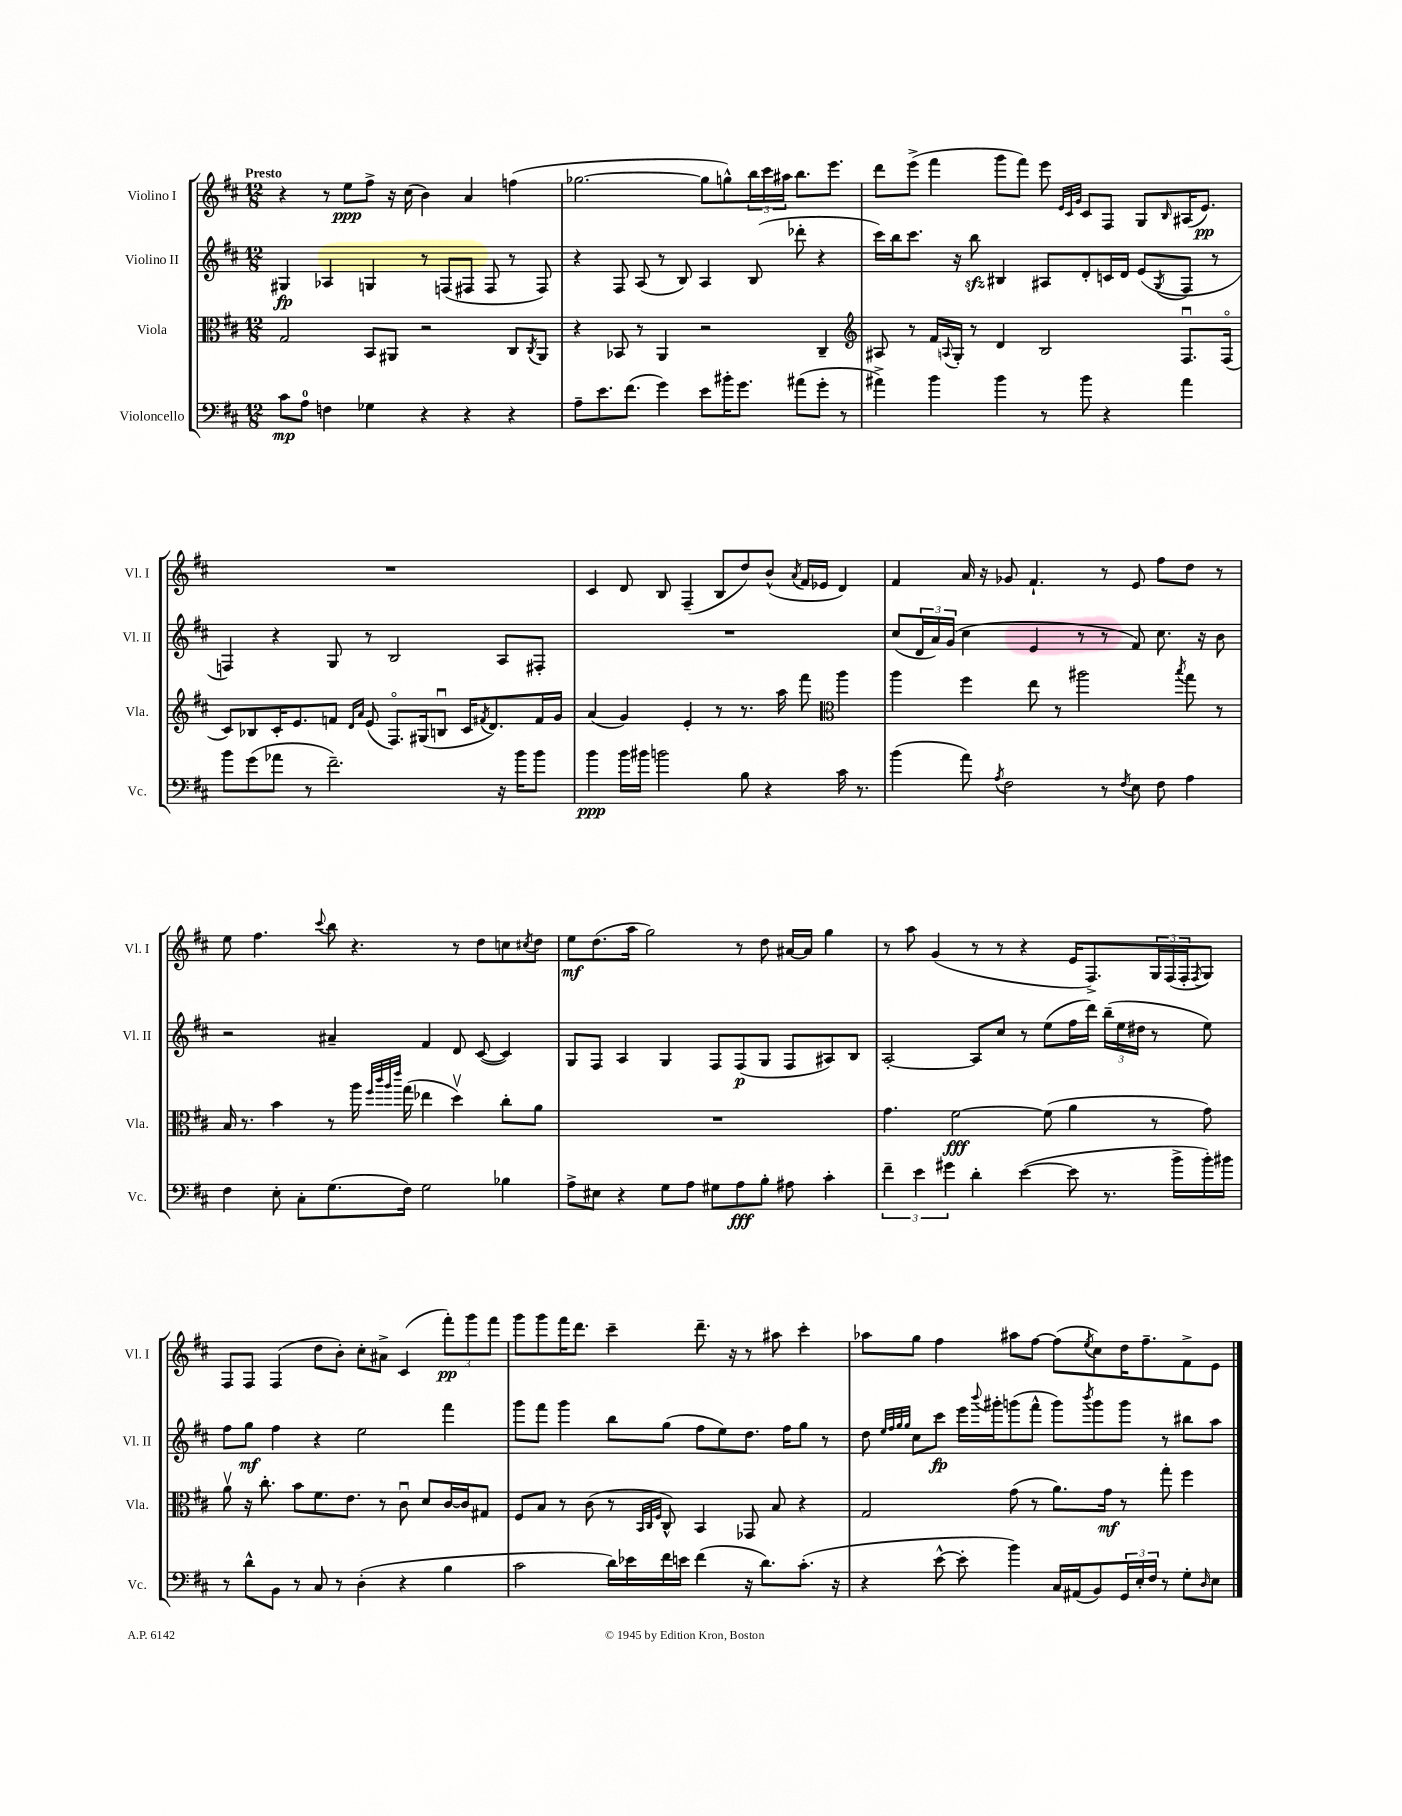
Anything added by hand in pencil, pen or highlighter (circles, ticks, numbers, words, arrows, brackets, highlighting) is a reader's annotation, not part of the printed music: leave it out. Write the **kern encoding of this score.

**kern	**kern	**kern	**kern
*staff4	*staff3	*staff2	*staff1
*clefF4	*clefC3	*clefG2	*clefG2
*k[f#c#]	*k[f#c#]	*k[f#c#]	*k[f#c#]
*M12/8	*M12/8	*M12/8	*M12/8
8c#	2G	4G#	4r
8A	.	.	.
4F	.	4A-	8r
.	.	.	8ee
4G-	8BB	4G	8ff#^
.	8AA#	.	16r
.	.	.	(16cc#
4r	2r	8r	4b)
.	.	(8F	.
4r	.	8F#	4a
.	.	8F#	.
4r	8C#	8r	(4ff
.	8qC#	.	.
.	8AA#	8F#)	.
=	=	=	=
8A~	4r	4r	[2.gg-
8.e	.	.	.
.	8BB-	8F#	.
(8.f#	.	.	.
.	8r	(8A	.
4g)	4AA	8r	.
.	.	8B)	.
8e	2r	4A	8gg-]
16b#'	.	.	8gg^^)
8.g	.	.	.
.	.	(8B	24bb
.	.	.	24ccc#
.	.	.	24aa#
(8a#	.	8ddd-'	8.bb
8g'	4C#~	4r	.
.	.	.	8.eee
8r	.	.	.
=	=	=	=
*	*clefG2	*	*
4a#^)	8A#	16ccc#)	8ddd
.	.	16bb	.
.	8r	8.ccc#	(8eee^
4b	16f#	.	4fff#
.	8qqA	.	.
.	16G'	16r	.
.	8r	8bb	.
4b	4d	4B#	8ggg
.	.	.	8fff#)
8r	2B	8A#	8eee
.	.	.	32qqe
.	.	.	32qqc#
.	.	.	32qqg
8b	.	8d'	8c#
4r	.	16c	8F#
.	.	16d	.
.	.	(8e	8G
.	.	8qG	16qqB
4a#	8.F#u	8F#	(16A#
.	.	.	8.e)
.	.	8r	.
.	(16F#o	.	.
=	=	=	=
8b	8c#)	4F)	1.r
(8g	8B-	.	.
8a-	16c#'	4r	.
.	8.e	.	.
8r	.	.	.
2.f#~)	8f	8G	.
.	16qqd	.	.
.	16qqa	.	.
.	(8e	8r	.
.	8.F#o)	2B	.
.	(16G#	.	.
.	8Bu	.	.
.	16c#	.	.
.	8qf#	.	.
.	8.d)	.	.
16r	.	8A	.
16b	.	.	.
8b	16f#	8F#'	.
.	16g	.	.
=	=	=	=
4b	(4a	1.r	4c#
16b	4g)	.	8d
16b#	.	.	.
2b	.	.	8B
.	4e'	.	(4F#~
.	8r	.	8B
8B	8.r	.	8dd)
4r	.	.	(8b^^
.	16aa	.	.
.	.	.	8qa
.	8fff#	.	16f#
.	.	.	16e-
*	*clefC3	*	*
16c#	4aa	.	4d)
8.r	.	.	.
=	=	=	=
(4b	4aa	(8cc#	4f#
.	.	24d	.
.	.	24a)	.
.	.	(24g	.
8a)	4ff#	4cc#	16a
.	.	.	16r
8qA	.	.	.
2F#	.	.	8g-
.	8ee	4e	4.f#`
.	8r	.	.
.	2aa#	8r	.
8r	.	8r	8r
8qF#	.	.	.
8E	.	8f#)	8e
8F#	.	8.cc#	8ff#
.	8qbb	.	.
4A	8gg	.	8dd
.	.	16r	.
.	8r	8b	8r
=	=	=	=
4F#	16B	2r	8ee
.	8.r	.	.
.	.	.	4.ff#
8E'	4b	.	.
8C#'	.	.	.
.	.	.	8qqccc#
(8.G	8r	4a#~	8bb
.	16aa	.	4.r
.	32qqff#	.	.
.	32qqccc#	.	.
.	32qqaa	.	.
.	32qqeee	.	.
16F#)	(16gg	.	.
2G	4ee-	4f#	.
.	4ddv)	8d	8r
.	.	([8c#	8dd
4B-	8cc#'	4c#])	8cc
.	.	.	8qcc#
.	8a	.	8dd
=	=	=	=
8A^	1.r	8G	8ee
8E#	.	8F#	(8.dd
4r	.	4A	.
.	.	.	16aa
.	.	.	2gg)
8G	.	4G	.
8A	.	.	.
8G#	.	8F#	.
8A	.	(8F#	8r
8B'	.	8G	8dd
8A#	.	8F#	[16a#
.	.	.	16a#]
4c#'	.	8A#)	4gg
.	.	8B	.
=	=	=	=
6f#~	4.g	[2A'	8r
.	.	.	8aa
6e	.	.	.
.	.	.	(4g
6g#	.	.	.
.	[2f#	.	.
4d'	.	8A]	8r
.	.	8cc#	8r
([4e	.	8r	4r
.	(8f#]	(8ee	.
8e]	4a	16ff#	16e
.	.	16ddd)	8.F#^)
8.r	.	(24bb~	.
.	.	24ee	.
.	.	24dd#	.
.	8r	8r	24G
.	.	.	(24F#
16b^	.	.	.
.	.	.	24F#'
.	.	.	8qF#
16b')	8g)	8ee)	8G)
16b#	.	.	.
=	=	=	=
8r	8av	8ff#	8F#
8d^^	16r	8gg	8F#
.	8.cc#'	.	.
8BB	.	4ff#	(4F#
8r	8b	.	.
8C#	8.f#	4r	8dd
8r	.	.	8b')
.	8.e	.	.
(4D'	.	2ee	8cc#'
.	8r	.	8a#^
4r	8c#u	.	(4c#
.	8d	.	.
4B	[16c#	4fff#	12fff#')
.	16c#]	.	.
.	.	.	12ggg
.	8G#	.	.
.	.	.	12fff#
=	=	=	=
2c#	8F#	8ggg	8ggg
.	8B	8fff#	8ggg
.	8r	4ggg	16fff#
.	.	.	8.ddd
.	(8c#	.	.
16d)	8r	8bb	4ccc#~
16e-	.	.	.
.	32qqBB	.	.
.	32qqC#	.	.
.	32qqF#	.	.
16f#	8C#^^)	(8gg	.
16e	.	.	.
(4f#	4BB	8ff#	8.ddd~
.	.	8ee)	.
.	.	.	16r
16r	8GG-	8.dd	8r
8.d)	.	.	.
.	8B	.	8aa#
.	.	16ff#	.
(8.c#'	4r	8gg	4ccc#'
.	.	8r	.
16r	.	.	.
=	=	=	=
4r	2G	8dd	8aa-
.	.	32qqee	.
.	.	32qqff#	.
.	.	32qqgg	.
.	.	32qqgg	.
.	.	8cc#	8gg
[8e^^	.	8ccc#	4ff#
8e']	.	16eee	.
.	.	8qqbbb	.
.	.	16ggg#'	.
4b)	(8g	(8ggg	8aa#
.	8r	8fff#^^	[8ff#
16C#	8.a)	8ggg)	(8ff#]
(16AA#	.	.	.
.	.	8qbbb	8qee
8BB)	.	8ggg	8cc#)
.	16g	.	.
24GG	8r	8ggg	16dd
24E'	.	.	.
.	.	.	8.ff#~
24F#	.	.	.
8r	8gg'	8r	.
8G'	4ff#	8bb#	8f#^
16qqD	.	.	.
8E	.	8aa	8e
==	==	==	==
*-	*-	*-	*-
